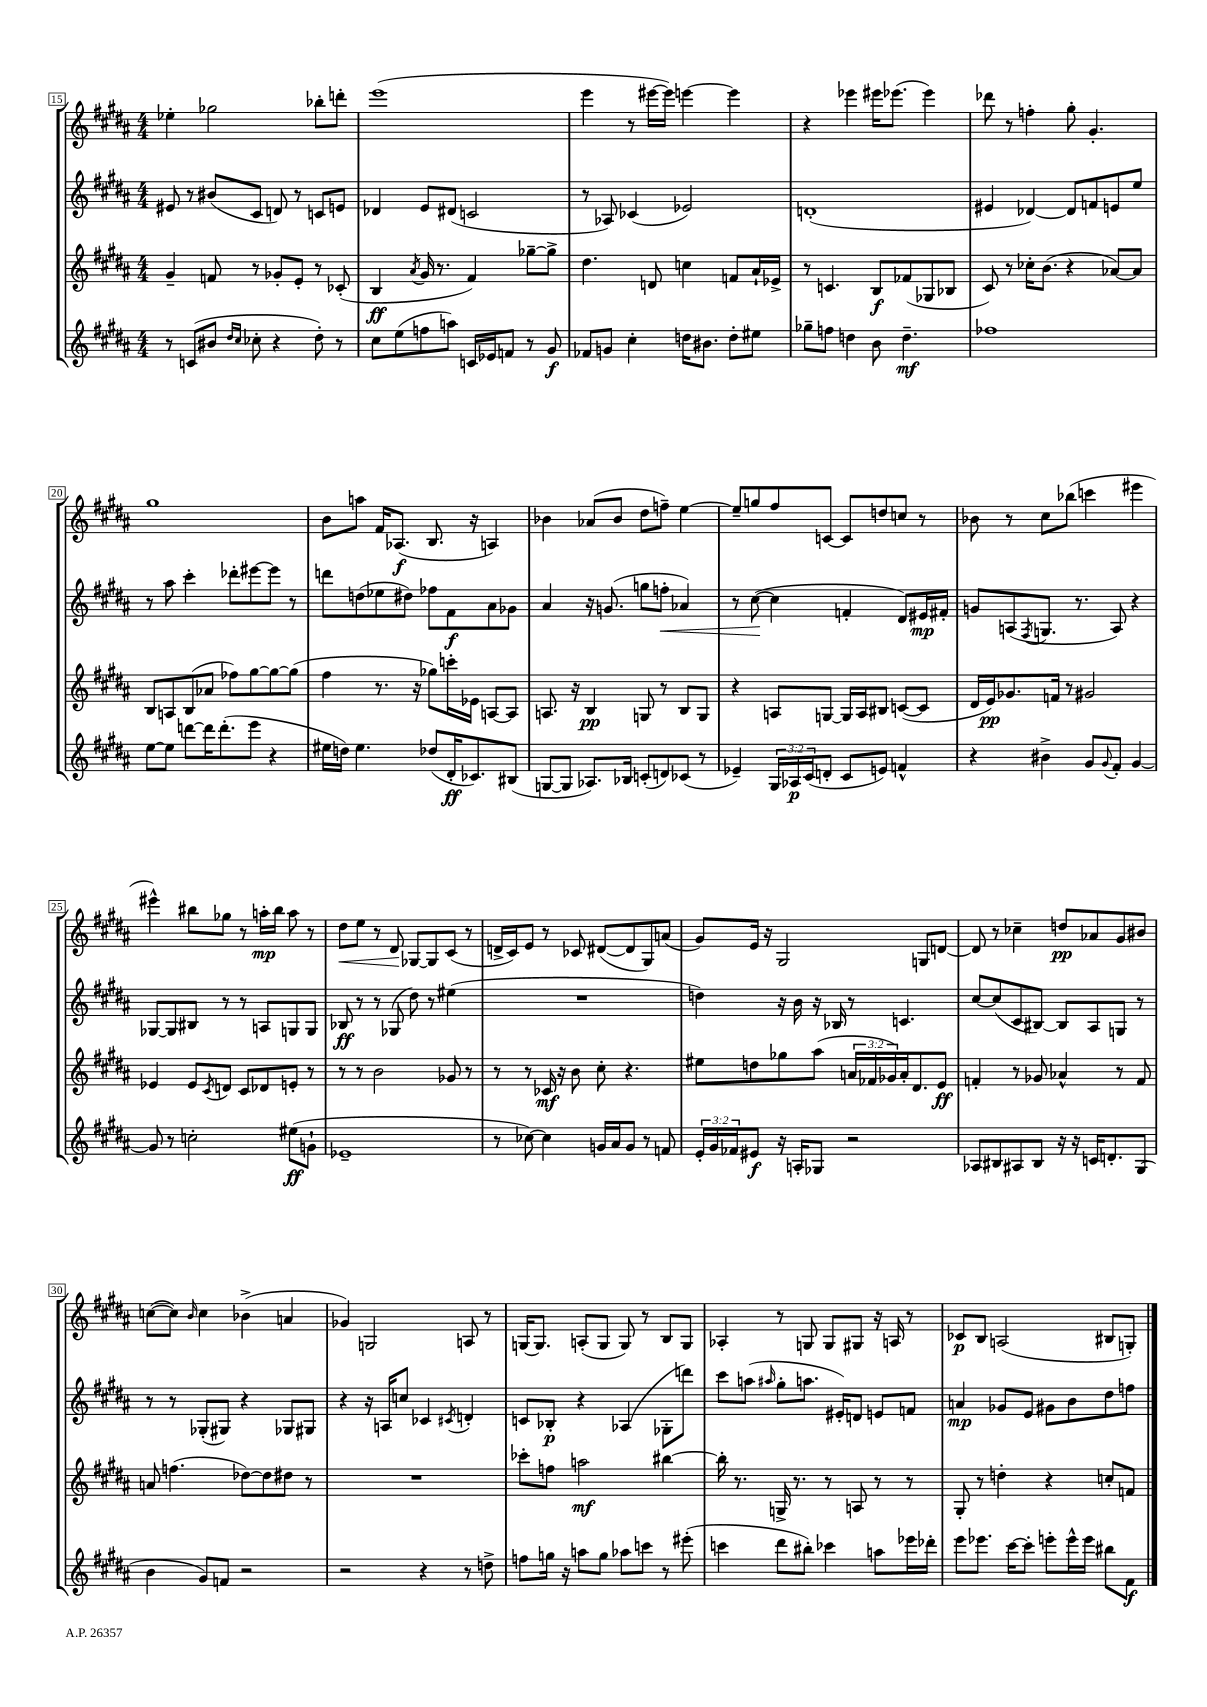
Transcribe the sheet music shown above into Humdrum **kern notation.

**kern	**kern	**kern	**kern
*staff4	*staff3	*staff2	*staff1
*clefG2	*clefG2	*clefG2	*clefG2
*k[f#c#g#d#a#]	*k[f#c#g#d#a#]	*k[f#c#g#d#a#]	*k[f#c#g#d#a#]
*M4/4	*M4/4	*M4/4	*M4/4
8r	4g#~/	8e#/	4ee-'\
(8c/L	.	8r	.
8b#/J	8f/	(8b#/L	2gg-\
16qqdd#/LL	.	.	.
16qqcc#/JJ	.	.	.
8cc-'\	8r	8c#/J	.
4r	8g-'/L	8d/)	.
.	8e'/J	8r	.
8dd#'\)	8r	8c/L	8bb-'\L
8r	(8c-'/	8e/J	8ddd'\J
=	=	=	=
8cc#\L	4B/	4d-/	(1eee
(8ee\	.	.	.
.	8qa#/	.	.
8ff\	16g#/	8e/L	.
.	8.r	.	.
8aa\J)	.	(8d#/J	.
16c/LL	4f#/)	2c/	.
16e-/J	.	.	.
8f/J	.	.	.
8r	[8gg-~\L	.	.
8g#/	8gg-^\]J	.	.
=	=	=	=
8f-/L	4.dd#\	8r	4eee\
8g/J	.	8A-/)	.
4cc#'\	.	(4c-/	8r
.	8d/	.	[16eee#\LL
.	.	.	16eee#\]JJ)
16dd\LK	4cc\	2e-/)	[4eee\
8.b#\J	.	.	.
8dd'\L	8f/L	.	4eee\]
8ee#\J	16a#`/L	.	.
.	16e-^/JJ	.	.
=	=	=	=
8gg-~\L	8r	(1d'	4r
8ff\J	4.c/	.	.
4dd\	.	.	4eee-\
8b\	8B/L	.	16eee#\LK
.	.	.	(8.eee-\J
4.dd~\	(8f-/	.	.
.	8G-/	.	4eee-\)
.	8B-/J	.	.
=	=	=	=
1ff-	8c#/)	4e#/	8ddd-\
.	8r	.	8r
.	16cc-'\LK	[4d-/)	4ff'\
.	(8.b\J	.	.
.	4r	8d-/]L	8gg#'\
.	.	8f/	4.g#'/
.	[8a-/L)	8e/	.
.	8a-/]J	8ee/J	.
=	=	=	=
[8ee\L	8B/L	8r	1gg#
8ee\]J	8A/	8aa#\	.
[8ddd\L	(8B/	4ccc#'\	.
16ddd\]K	8a-/J	.	.
(8.ddd'\	.	.	.
.	8ff-\L)	8ddd-'\L	.
8eee\J	[8gg#\	[8eee#\	.
4r	8gg#\_	8eee#\]J	.
.	(8gg#\]J	8r	.
=	=	=	=
16ee#\LL	4ff#\	8ddd\L	8b\L
16dd\JJ)	.	.	.
4.ee#\	.	(8dd\	8aa\J
.	8.r	8ee-\	16f#/LK
.	.	.	(8.A-/J
.	.	8dd#\J)	.
.	16r	.	.
(8dd-/L	8gg-\L)	8ff-\L	8.B/
16d#'/K	16ccc'\L	8f#\	.
8.c-/)	16e-\JJ	.	16r
.	[8A/L	8a#\	4A/)
(8B#/J	8A/]J	8g-\J	.
=	=	=	=
[8G/L	8.A/	4a#/	4b-\
8G/]J	.	.	.
.	16r	.	.
8.A-/L)	4B/	16r	(8a-/L
.	.	(8.g/	.
.	.	.	8b-/J
16B-/Jk	.	.	.
(8c'/L	8G/	8gg\L	8dd#\L
8d/)	8r	8ff'\J	8ff~\J)
(8c-/J	8B/L	4a-/)	[4ee\
8r	8G/J	.	.
=	=	=	=
4e-~/)	4r	8r	8ee~/]L
.	.	([8cc#\	8gg/
24G#/LL	8A/L	4cc#\]	8ff#/
24A-/	.	.	.
(24c#/J	.	.	.
8d'/J	[8G/J	.	[8c/J
8c#/L	16G/]LL	4f'/	8c/]L
.	16A/J	.	.
8e/J)	8B#/J	.	8dd/
4f^^/	([8c/L	8d#/L)	8cc/J
.	8c/]J	16e#/L	8r
.	.	16f#'/JJ	.
=	=	=	=
4r	16d#/LL	8g/L	8b-\
.	16e/J)	.	.
.	8.g-/	(8A/	8r
.	.	8qF#/	.
4b#^\	.	8.G/J	8cc#\L
.	16f/Jk	.	.
.	8r	.	(8bb-\J
.	.	8.r	.
8g#/L	2g#/	.	4ccc\
8qqg#/	.	.	.
8f#'/J	.	8A/)	.
[4g#/	.	4r	4eee#\
=	=	=	=
8g#/]	4e-/	[8G-/L	4eee#^^\)
8r	.	8G-/]	.
2cc'\	8e-/L	8B#/J	8bb#\L
.	8qc#/	.	.
.	8d/J	8r	8gg-\J
.	8c#/L	8r	8r
.	8d-/	8A/L	16aa'\LL
.	.	.	16bb#\JJ
(8ee#\L	8e'/J	8G/	8aa\
8g`\J	8r	8G/J	8r
=	=	=	=
1e-~	8r	8B-/	8dd#\L
.	8r	8r	8ee\J
.	2b\	8r	8r
.	.	(8G-/	8d#/
.	.	8dd#\)	[8G-/L
.	.	8r	8G-/]
.	8g-/	(4ee#\	(8c#/J
.	8r	.	8r
=	=	=	=
8r	8r	1r	16d^/LL
.	.	.	16c#/J)
[8cc-\)	8r	.	8e/J
4cc-\]	16c-/	.	8r
.	16r	.	.
.	8b\	.	8c-/
16g/LL	8cc#'\	.	([8d#/L
16a#/J	.	.	.
8g/J	4.r	.	8d#/]
8r	.	.	8G#/)
8f/	.	.	(8a/J
=	=	=	=
24e'/LL	8ee#\L	4dd\)	8g#/L)
24g#/	.	.	.
24f-/J	.	.	.
8e#/J	8dd\	.	16e/Jk
.	.	.	16r
16r	8gg-\	16r	2G#/
16A'/LK	.	16b\	.
8G-/J	(8aa#\J	16r	.
.	.	16B-/	.
2r	24a/LL	8r	.
.	24f-/	.	.
.	24g-/)	.	.
.	16a'/J	4.c/	.
.	8.d#/	.	.
.	.	.	8G/L
.	8e/J	.	[8d/J
=	=	=	=
8A-/L	4f'/	[8cc#/L	8d/]
8B#/	.	(8cc#/]	8r
8A#/	8r	8c#/	4cc-~\
8B#/J	8g-/	[8B#/J)	.
16r	4a-^^/	8B#/]L	8dd/L
16r	.	.	.
16c/LK	.	8A#/	8a-/
8.d'/	.	.	.
.	8r	8G/J	8g#/
(8G#/J	8f/	8r	8b#/J
=	=	=	=
4b\	8a/	8r	([8cc\L
.	(4.ff\	8r	8cc\]J)
.	.	.	16qqb/
8g#/L)	.	(8G-'/L	4cc\
8f/J	.	8G#/J)	.
2r	[8dd-\L)	4r	(4b-^\
.	8dd-\]	.	.
.	8dd#\J	8G-/L	4a/
.	8r	8G#/J	.
=	=	=	=
2r	1r	4r	4g-/)
.	.	16r	2G/
.	.	16A/LK	.
.	.	8cc/J	.
4r	.	4c-/	.
.	.	8qc#/	.
8r	.	4d'/	8A/
8dd^\	.	.	8r
=	=	=	=
8ff\L	8ccc-'\L	8c/L	[16G/LK
.	.	.	8.G/]J
16gg\Jk	8ff\J	8B-'/J	.
16r	.	.	.
8aa\L	2aa\	4r	(8A'/L
8gg\J	.	.	8G/J
8aa-\L	.	(4A-/	8G/)
8ccc\J	.	.	8r
8r	[4bb#\	8G-'\L	8B/L
(8eee#'\	.	8ddd\J)	8G/J
=	=	=	=
4ccc\	16bb#'\]	8ccc#\L	4A-'/
.	8.r	.	.
.	.	(8aa\J	.
.	.	16qqaa#/	.
8ddd#\L	16G^/	8gg#'\L	8r
.	8.r	.	.
8bb#'\J)	.	8.aa\J	8G/
4ccc-\	8r	.	8G/L
.	.	16e#'/LK)	.
.	8A/	8d/J	8G#/J
8aa\L	8r	8e/L	16r
.	.	.	16A/
16eee-\L	8r	8f/J	8r
16ddd-'\JJ	.	.	.
=	=	=	=
8eee\L	8G#'/	4a/	8c-/L
8.eee-\J	8r	.	8B/J
.	4dd'\	8g-/L	(2A/
[16ccc#\LK	.	.	.
8ccc#'\]J	.	8e/J	.
8eee'\L	4r	8g#\L	.
16eee^^\L	.	8b\	.
16eee\JJ	.	.	.
8bb#\L	8cc'/L	8dd#\	8B#/L
8f#\J	8f/J	8ff\J	8G'/J)
==	==	==	==
*-	*-	*-	*-
